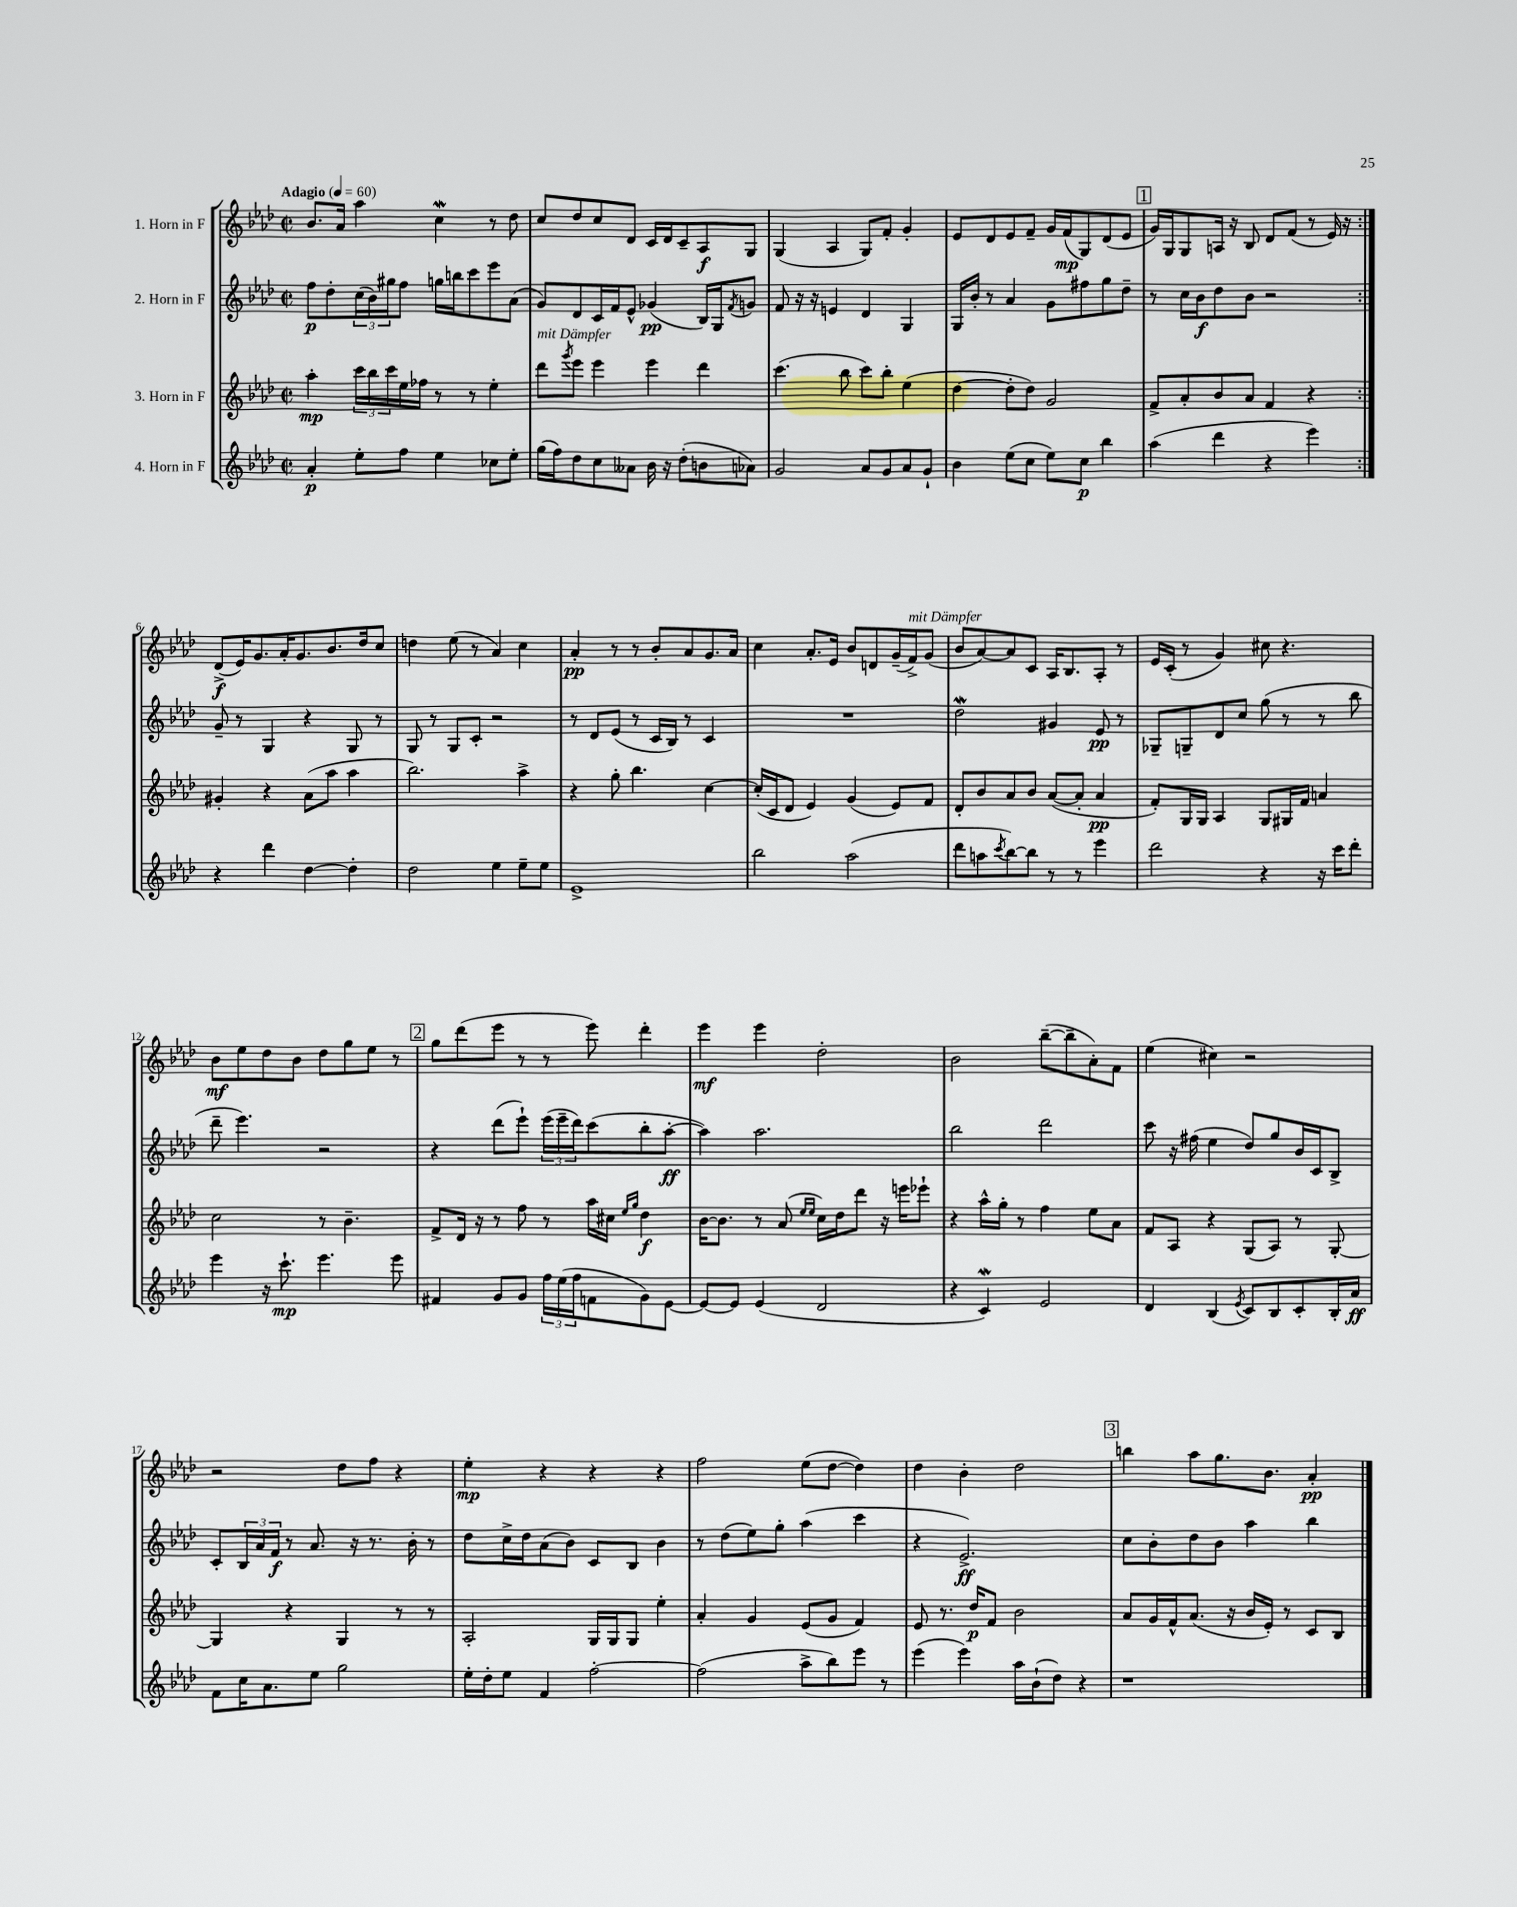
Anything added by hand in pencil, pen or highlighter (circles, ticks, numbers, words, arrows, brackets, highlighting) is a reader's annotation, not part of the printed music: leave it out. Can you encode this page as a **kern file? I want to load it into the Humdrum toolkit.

**kern	**dynam	**kern	**dynam	**kern	**dynam	**kern	**dynam
*part4	*part4	*part3	*part3	*part2	*part2	*part1	*part1
*staff4	*staff4	*staff3	*staff3	*staff2	*staff2	*staff1	*staff1
*I"4. Horn in F	*	*I"3. Horn in F	*	*I"2. Horn in F	*	*I"1. Horn in F	*
*clefG2	*	*clefG2	*	*clefG2	*	*clefG2	*
*k[b-e-a-d-]	*	*k[b-e-a-d-]	*	*k[b-e-a-d-]	*	*k[b-e-a-d-]	*
*M2/2	*	*M2/2	*	*M2/2	*	*M2/2	*
*met(c|)	*	*met(c|)	*	*met(c|)	*	*met(c|)	*
*MM60	*	*MM60	*	*MM60	*	*MM60	*
=1	=1	=1	=1	=1	=1	=1	=1
!	!	!	!	!	!	!LO:TX:a:B:t=Adagio	!
4a-'/	p	4aa-'\	mp	8ff\L	p	8.b-/L	.
.	.	.	.	8dd-'\	.	.	.
.	.	.	.	.	.	16a-/Jk	.
8ee-'\L	.	24ccc\LL	.	(24cc\L	.	4aa-\	.
.	.	24bb-\	.	24b-\)	.	.	.
.	.	24ccc\	.	24gg#X\J	.	.	.
8ff\J	.	16ee-\	.	8ff\J	.	.	.
.	.	16ff-X\JJ	.	.	.	.	.
4ee-\	.	8r	.	16ggn\LL	.	4ccW\	.
.	.	.	.	16bbn\J	.	.	.
.	.	8r	.	8ccc\	.	.	.
8cc-X\L	.	4ee-'\	.	8eee-\	.	8r	.
8ee-'\J	.	.	.	(8a-\J	.	8dd-\	.
=2	=2	=2	=2	=2	=2	=2	=2
!	!	!LO:TX:a:i:t=mit Dämpfer	!	!	!	!	!
(16gg\LL	.	8ddd-\L	.	8g/L)	.	8cc/L	.
16ff\J)	.	.	.	.	.	.	.
.	.	8qggg/	.	.	.	.	.
8dd-\	.	8eee-\J	.	8d-/	.	8dd-/	.
8cc\	.	4eee-\	.	16c/L	.	8cc/	.
.	.	.	.	16f/J	.	.	.
8a--X\J	.	.	.	8e-^^/J	.	8d-/J	.
16b-\	.	4eee-\	.	(4g-X/	pp	16c/LL	.
16r	.	.	.	.	.	16d-/J	.
(8dd-'\L	.	.	.	.	.	8c~/	.
8bn\	.	4ddd-\	.	16B-/LL)	.	8A-/	f
.	.	.	.	16G/J	.	.	.
.	.	.	.	8qf/	.	.	.
8a-X\J)	.	.	.	8gn/J	.	8G/J	.
=3	=3	=3	=3	=3	=3	=3	=3
2g/	.	(4.ccc\	.	8f/	.	(4G/	.
.	.	.	.	16r	.	.	.
.	.	.	.	16r	.	.	.
.	.	.	.	4en/	.	4A-/	.
.	.	8bb-\	.	.	.	.	.
8a-/L	.	8ccc\L)	.	4d-/	.	8G/L)	.
8g/	.	8bb-'\J	.	.	.	8f'/J	.
8a-/	.	(4ee-\	.	4G/	.	4g'/	.
8g`/J	.	.	.	.	.	.	.
=4	=4	=4	=4	=4	=4	=4	=4
4b-\	.	[4dd-\	.	16G/LL	.	8e-/L	.
.	.	.	.	16b-'/JJ	.	.	.
.	.	.	.	8r	.	8d-/	.
(8ee-\L	.	8dd-'\L]	.	4a-/	.	8e-/	.
8cc\J	.	8dd-\J)	.	.	.	8f~/J	.
8ee-\L)	.	2g/	.	8g\L	.	16g/LL	.
.	.	.	.	.	.	(16f/J	mp
8cc\J	p	.	.	8ff#X\	.	8G/)	.
4bb-\	.	.	.	8gg\	.	(8d-/	.
.	.	.	.	8dd-~\J	.	8e-/J	.
!!LO:REH:place=s1:t=1
=5	=5	=5	=5	=5	=5	=5	=5
(4aa-\	.	8f^/L	.	8r	.	16g/LL)	.
.	.	.	.	.	.	16G/J	.
.	.	8a-'/	.	16cc\LL	.	8G/	.
.	.	.	.	16b-\J	f	.	.
4ddd-\	.	8b-/	.	8dd-\	.	16An/Jk	.
.	.	.	.	.	.	16r	.
.	.	8a-/J	.	8b-\J	.	8B-/	.
4r	.	4f/	.	2r	.	8d-/L	.
.	.	.	.	.	.	(8f/J	.
4eee-\)	.	4r	.	.	.	8r	.
.	.	.	.	.	.	16e-/)	.
.	.	.	.	.	.	16r	.
!!LO:LB:g=z
=6:|!	=6:|!	=6:|!	=6:|!	=6:|!	=6:|!	=6:|!	=6:|!
4r	.	4g#X'/	.	8g~/	.	(8d-^/L	f
.	.	.	.	8r	.	16e-/K)	.
.	.	.	.	.	.	8.g/	.
4ddd-\	.	4r	.	4G/	.	.	.
.	.	.	.	.	.	16a-'/K	.
.	.	.	.	.	.	8.g/	.
[4dd-\	.	(8a-\L	.	4r	.	.	.
.	.	8aa-\J	.	.	.	8.b-/	.
4dd-'\]	.	4aa-\	.	8G/	.	.	.
.	.	.	.	.	.	16dd-/k	.
.	.	.	.	8r	.	8cc/J	.
=7	=7	=7	=7	=7	=7	=7	=7
2dd-\	.	2.bb-\)	.	8G/	.	4ddn\	.
.	.	.	.	8r	.	.	.
.	.	.	.	8G/L	.	(8ee-\	.
.	.	.	.	8c'/J	.	8r	.
4ee-\	.	.	.	2r	.	4a-/)	.
8ee-~\L	.	4aa-^\	.	.	.	4cc\	.
8ee-\J	.	.	.	.	.	.	.
=8	=8	=8	=8	=8	=8	=8	=8
1e-^	.	4r	.	8r	.	4a-'/	pp
.	.	.	.	8d-/L	.	.	.
.	.	8gg'\	.	(8e-/J	.	8r	.
.	.	4.bb-\	.	8r	.	8r	.
.	.	.	.	16c/LL	.	8b-'/L	.
.	.	.	.	16B-/JJ)	.	.	.
.	.	.	.	8r	.	8a-/	.
.	.	[4cc\	.	4c/	.	8.g/	.
.	.	.	.	.	.	16a-/Jk	.
=9	=9	=9	=9	=9	=9	=9	=9
2bb-\	.	(16cc'/LL]	.	1r	.	4cc\	.
.	.	16c/J	.	.	.	.	.
.	.	8d-/J	.	.	.	.	.
.	.	4e-/)	.	.	.	8.a-'/L	.
.	.	.	.	.	.	16e-/Jk	.
(2aa-\	.	(4g/	.	.	.	8b-/L	.
.	.	.	.	.	.	8dn/	.
.	.	8e-/L)	.	.	.	(16g~/L	.
!	!	!	!	!	!	!LO:TX:a:i:t=mit Dämpfer	!
.	.	.	.	.	.	16f^/J)	.
.	.	8f/J	.	.	.	(8g/J	.
=10	=10	=10	=10	=10	=10	=10	=10
8ddd-\L	.	8d-'/L	.	2dd-w\	.	8b-/L	.
8aan\	.	8b-/	.	.	.	[8a-/)	.
8qccc/	.	.	.	.	.	.	.
[8bb-\)	.	8a-/	.	.	.	8a-/]	.
8bb-\J]	.	8b-/J	.	.	.	8c/J	.
8r	.	([8a-/L	.	4g#X/	.	16A-/KL	.
.	.	.	.	.	.	8.B-/	.
8r	.	8a-'/J]	.	.	.	.	.
4eee-\	.	4a-/	pp	8e-/	pp	8A-'/J	.
.	.	.	.	8r	.	8r	.
=11	=11	=11	=11	=11	=11	=11	=11
2ddd-\	.	8f'/L)	.	8G-X~/L	.	16e-/LL	.
.	.	.	.	.	.	(16c'/JJ	.
.	.	16G/L	.	8Gn~/	.	8r	.
.	.	16G/JJ	.	.	.	.	.
.	.	4A-/	.	8d-/	.	4g/)	.
.	.	.	.	8cc/J	.	.	.
4r	.	8G/L	.	(8gg\	.	8cc#X\	.
.	.	16G#X/L	.	8r	.	4.r	.
.	.	16f/JJ	.	.	.	.	.
16r	.	4an/	.	8r	.	.	.
16ccc\KL	.	.	.	.	.	.	.
8ddd-'\J	.	.	.	8bb-\	.	.	.
!!LO:LB:g=z
=12	=12	=12	=12	=12	=12	=12	=12
4eee-\	.	2cc\	.	8ddd-~\	.	8b-\L	mf
.	.	.	.	4.eee-\)	.	8ee-\	.
16r	.	.	.	.	.	8dd-\	.
8.ccc`\	mp	.	.	.	.	.	.
.	.	.	.	.	.	8b-\J	.
4.eee-\	.	8r	.	2r	.	8dd-\L	.
.	.	4.b-~\	.	.	.	8gg\	.
.	.	.	.	.	.	8ee-\J	.
8eee-\	.	.	.	.	.	8r	.
!!LO:REH:place=s1:t=2
=13	=13	=13	=13	=13	=13	=13	=13
4f#X/	.	8f^/L	.	4r	.	8gg\L	.
.	.	16d-/Jk	.	.	.	(8ddd-\	.
.	.	16r	.	.	.	.	.
8g/L	.	8r	.	(8ddd-\L	.	8eee-\J	.
8g/J	.	8ff\	.	8eee-`\J)	.	8r	.
24ff\LL	.	8r	.	(24eee-\LL	.	8r	.
(24ee-\	.	.	.	24eee-~\	.	.	.
24ff\J	.	.	.	24ddd-\J)	.	.	.
8fn\	.	16aa-\LL	.	(8ccc\	.	8eee-\)	.
.	.	16cc#X\JJ	.	.	.	.	.
.	.	16qqee-/LL	.	.	.	.	.
.	.	16qqgg/JJ	.	.	.	.	.
8g\)	.	4dd-\	f	8bb-'\	.	4ddd-'\	.
[8e-\J	.	.	.	[8aa-'\J	ff	.	.
=14	=14	=14	=14	=14	=14	=14	=14
8e-/L_	.	[16b-\KL	.	4aa-\])	.	4eee-\	mf
.	.	8.b-\J]	.	.	.	.	.
8e-/J]	.	.	.	.	.	.	.
(4e-/	.	8r	.	2.aa-\	.	4eee-\	.
.	.	(8a-/	.	.	.	.	.
.	.	16qqee-/LL	.	.	.	.	.
.	.	16qqee-/JJ	.	.	.	.	.
2d-/	.	16cc\LL)	.	.	.	2dd-'\	.
.	.	16dd-\J	.	.	.	.	.
.	.	8ddd-\J	.	.	.	.	.
.	.	16r	.	.	.	.	.
.	.	16eeen\KL	.	.	.	.	.
.	.	8eee-X`\J	.	.	.	.	.
=15	=15	=15	=15	=15	=15	=15	=15
4r	.	4r	.	2bb-\	.	2b-\	.
4cW/)	.	16aa-^^\LL	.	.	.	.	.
.	.	16gg'\JJ	.	.	.	.	.
.	.	8r	.	.	.	.	.
2e-/	.	4ff\	.	2ddd-\	.	([8bb-~\L	.
.	.	.	.	.	.	8bb-~\]	.
.	.	8ee-\L	.	.	.	8a-'\)	.
.	.	8a-\J	.	.	.	8f\J	.
=16	=16	=16	=16	=16	=16	=16	=16
4d-/	.	8f/L	.	8ccc\	.	(4ee-\	.
.	.	8A-/J	.	16r	.	.	.
.	.	.	.	(16ff#X\	.	.	.
(4B-/	.	4r	.	4ee-\	.	4cc#X\)	.
8qe-/	.	.	.	.	.	.	.
8c/L)	.	(8G/L	.	8dd-/L)	.	2r	.
8B-/	.	8A-/J)	.	8gg/	.	.	.
8c'/	.	8r	.	16b-/L	.	.	.
.	.	.	.	16c/J	.	.	.
16B-'/L	.	[8G'/	.	8B-^/J	.	.	.
16a-/JJ	ff	.	.	.	.	.	.
!!LO:LB:g=z
=17	=17	=17	=17	=17	=17	=17	=17
8f\L	.	4G/]	.	8c'/L	.	2r	.
16cc\K	.	.	.	24B-/L	.	.	.
.	.	.	.	24a-/	.	.	.
8.a-\	.	.	.	.	.	.	.
.	.	.	.	24f/JJ	f	.	.
.	.	4r	.	8r	.	.	.
8ee-\J	.	.	.	8.a-/	.	.	.
2gg\	.	4G/	.	.	.	8dd-\L	.
.	.	.	.	16r	.	.	.
.	.	.	.	8.r	.	8ff\J	.
.	.	8r	.	.	.	4r	.
.	.	.	.	16b-'\	.	.	.
.	.	8r	.	8r	.	.	.
=18	=18	=18	=18	=18	=18	=18	=18
16ee-'\LL	.	2A-'/	.	8dd-\L	.	4ee-'\	mp
16dd-'\J	.	.	.	.	.	.	.
8ee-\J	.	.	.	16cc^\L	.	.	.
.	.	.	.	16dd-\J	.	.	.
4f/	.	.	.	(8a-\	.	4r	.
.	.	.	.	8b-\J)	.	.	.
[2ff'\	.	16G/LL	.	8c/L	.	4r	.
.	.	16G/J	.	.	.	.	.
.	.	8G/J	.	8B-/J	.	.	.
.	.	4ee-'\	.	4b-\	.	4r	.
=19	=19	=19	=19	=19	=19	=19	=19
(2ff\]	.	4a-'/	.	8r	.	2ff\	.
.	.	.	.	(8dd-\L	.	.	.
.	.	4g/	.	8ee-\)	.	.	.
.	.	.	.	8gg'\J	.	.	.
8aa-^\L	.	(8e-/L	.	(4aa-\	.	(8ee-\L	.
8bb-\)	.	8g/J	.	.	.	[8dd-\J	.
8eee-\J	.	4f/)	.	4ccc\	.	4dd-\])	.
8r	.	.	.	.	.	.	.
=20	=20	=20	=20	=20	=20	=20	=20
(4eee-\	.	8e-/	.	4r	.	4dd-\	.
.	.	8.r	.	.	.	.	.
4eee-\)	.	.	.	2.e-^/)	ff	4b-'\	.
.	.	16dd-/KL	p	.	.	.	.
.	.	8f/J	.	.	.	.	.
16aa-\LL	.	2b-\	.	.	.	2dd-\	.
(16b-`\J	.	.	.	.	.	.	.
8dd-\J)	.	.	.	.	.	.	.
4r	.	.	.	.	.	.	.
!!LO:REH:place=s1:t=3
=21	=21	=21	=21	=21	=21	=21	=21
1r	.	8a-/L	.	8cc\L	.	4bbn\	.
.	.	16g/L	.	8b-'\	.	.	.
.	.	16f^^/J	.	.	.	.	.
.	.	(8.a-/J	.	8dd-\	.	8aa-\L	.
.	.	.	.	8b-\J	.	8.gg\	.
.	.	16r	.	.	.	.	.
.	.	16b-/LL	.	4aa-\	.	.	.
.	.	16e-'/JJ)	.	.	.	8.b-\J	.
.	.	8r	.	.	.	.	.
.	.	8c/L	.	4bb-\	.	4a-'/	pp
.	.	8B-/J	.	.	.	.	.
==	==	==	==	==	==	==	==
*-	*-	*-	*-	*-	*-	*-	*-
